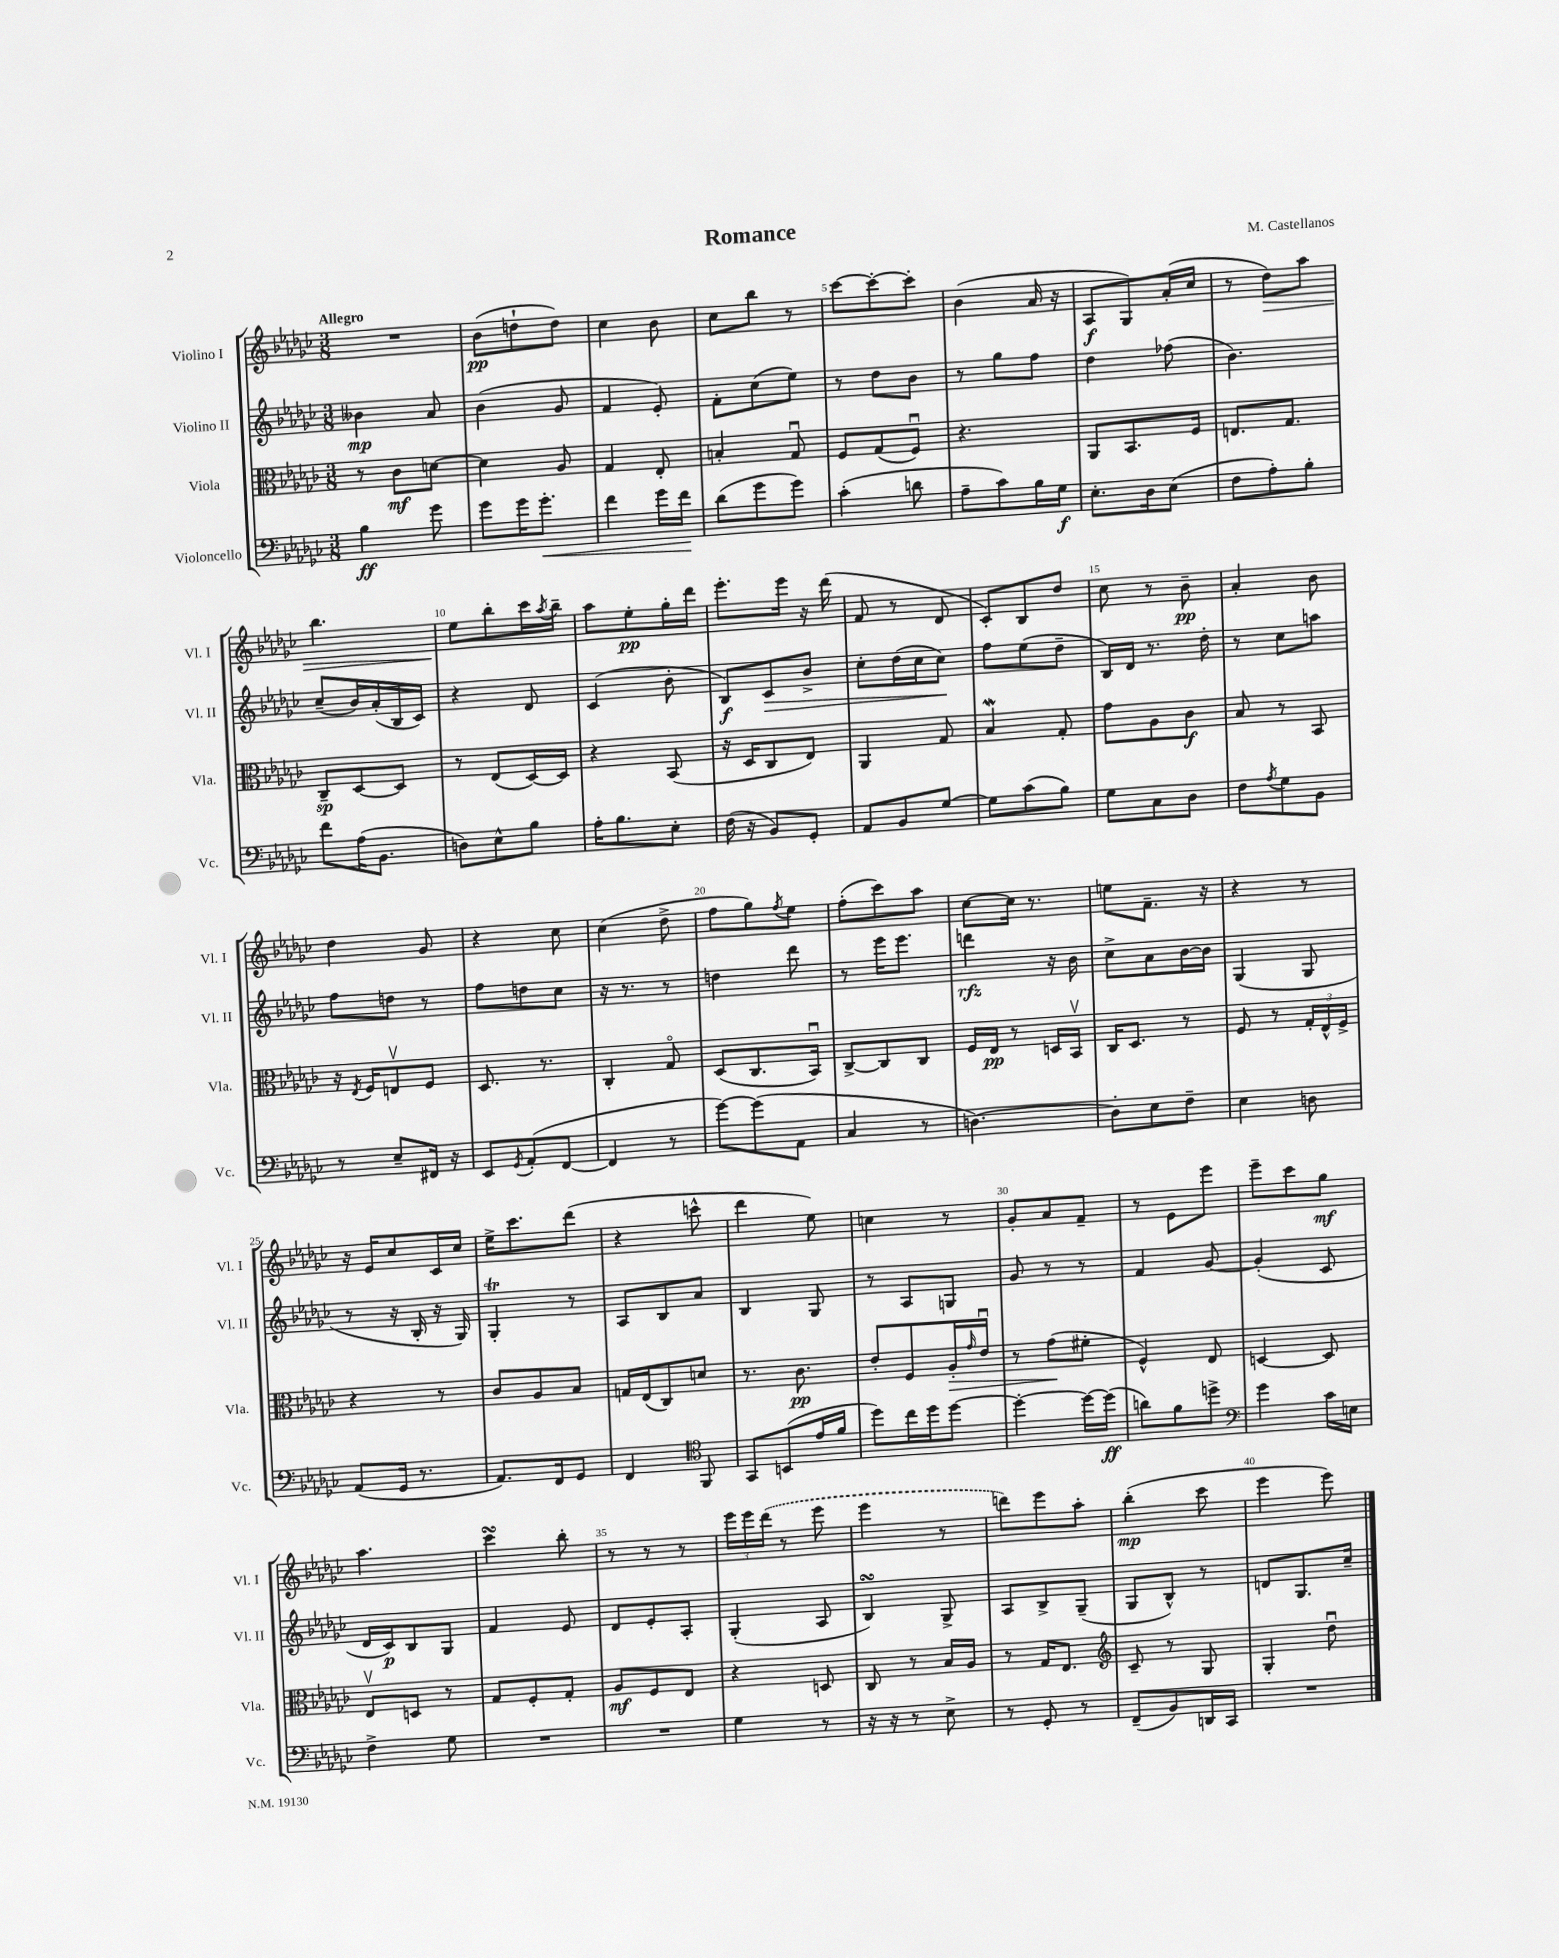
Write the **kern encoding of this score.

**kern	**dynam	**kern	**dynam	**kern	**dynam	**kern	**dynam
*part4	*part4	*part3	*part3	*part2	*part2	*part1	*part1
*staff4	*staff4	*staff3	*staff3	*staff2	*staff2	*staff1	*staff1
*I"Violoncello	*	*I"Viola	*	*I"Violino II	*	*I"Violino I	*
*I'Vc.	*	*I'Vla.	*	*I'Vl. II	*	*I'Vl. I	*
*clefF4	*	*clefC3	*	*clefG2	*	*clefG2	*
*k[b-e-a-d-g-c-]	*	*k[b-e-a-d-g-c-]	*	*k[b-e-a-d-g-c-]	*	*k[b-e-a-d-g-c-]	*
*M3/8	*	*M3/8	*	*M3/8	*	*M3/8	*
=1	=1	=1	=1	=1	=1	=1	=1
!	!	!	!	!	!	!LO:TX:a:B:t=Allegro	!
4B-\	ff	8r	.	4b--X\	mp	4.r	.
.	.	8c-\L	mf	.	.	.	.
8g-\	.	[8dn\J	.	8a-/	.	.	.
=2	=2	=2	=2	=2	=2	=2	=2
8g-\L	.	4d\]	.	(4b-\	.	(8b-\L	pp
16g-\K	.	.	.	.	.	8ddn`\	.
!	!LO:HP:b	!	!	!	!	!	!
8.g-'\J	<	.	.	.	.	.	.
.	.	8A-/	.	8g-/	.	8dd\J)	.
=3	=3	=3	=3	=3	=3	=3	=3
4f\	.	4G-/	.	4f/	.	4cc-\	.
16g-\LL	.	8E-'/	.	8e-'/)	.	8b-\	.
16f\JJ	.	.	.	.	.	.	.
.	[	.	.	.	.	.	.
=4	=4	=4	=4	=4	=4	=4	=4
(8d-\L	.	4Bn'/	.	8f'\L	.	8cc-\L	.
8g-\	.	.	.	(8cc-\	.	8bb-\J	.
8g-\J)	.	8G-u/	.	8ee-\J)	.	8r	.
=5	=5	=5	=5	=5	=5	=5	=5
(4c-'\	.	8F/L	.	8r	.	[8ccc-\L	.
.	.	(8G-/	.	8dd-\L	.	8ccc-'\_	.
8dn\	.	8Fu/J)	.	8b-\J	.	8ccc-'\J]	.
=6	=6	=6	=6	=6	=6	=6	=6
8A-~\L	.	4.r	.	8r	.	(4b-\	.
8c-\)	.	.	.	8gg-\L	.	.	.
16B-\L	.	.	.	8ff\J	.	16a-/	.
16G-\JJ	f	.	.	.	.	16r	.
=7	=7	=7	=7	=7	=7	=7	=7
8.E-'\L	.	8AA-/L	.	4dd-\	.	8A-/L	f
.	.	8.BB-/	.	.	.	8G-/)	.
16D-\k	.	.	.	.	.	.	.
(8E-\J	.	.	.	(8ff-X\	.	(16a-'/L	.
.	.	16F/Jk	.	.	.	16cc-/JJ	.
=8	=8	=8	=8	=8	=8	=8	=8
8F\L	.	8.En/L	.	4.b-\)	.	8r	.
!	!	!	!	!	!	!	!LO:HP:b
8A-'\)	.	.	.	.	.	8dd-\L)	>
.	.	8.G-/J	.	.	.	.	.
8B-'\J	.	.	.	.	.	8aa-\J	.
!!LO:LB:g=z
=9	=9	=9	=9	=9	=9	=9	=9
8f\L	.	8C-~/L	sp	(8cc-~/L	.	4.bb-\	.
(16A-\K	.	[8D-/	.	16b-/L)	.	.	.
8.BB-\J	.	.	.	(16a-'/	.	.	.
.	.	8D-/J]	.	16B-/	.	.	.
.	.	.	.	16c-/JJ)	.	.	.
=10	=10	=10	=10	=10	=10	=10	=10
8Dn\L)	.	8r	.	4r	.	8ee-\L	.
8E-^^\	.	(8E-/L	.	.	.	8bb-'\	]
8B-\J	.	[16D-/L)	.	8d-/	.	16ccc-\L	.
.	.	.	.	.	.	8qaa-/	.
.	.	16D-/JJ]	.	.	.	16bb-~\JJ	.
=11	=11	=11	=11	=11	=11	=11	=11
16A-'\KL	.	4r	.	(4c-/	.	8aa-\L	.
8.B-\	.	.	.	.	.	.	.
.	.	.	.	.	.	8ee-'\	pp
8E-'\J	.	(8BB-/	.	8b-'\	.	16gg-'\L	.
.	.	.	.	.	.	16ddd-\JJ	.
=12	=12	=12	=12	=12	=12	=12	=12
(16F\	.	16r	.	8B-/L)	f	8.eee-'\L	.
16r	.	16D-/KL	.	.	.	.	.
!	!	!	!	!	!LO:HP:b	!	!
8BB-/L)	.	8C-/	.	8c-/	>	.	.
.	.	.	.	.	.	16eee-\Jk	.
8GG-'/J	.	8E-/J)	.	8b-^/J	.	16r	.
.	.	.	.	.	.	(16ddd-\	.
=13	=13	=13	=13	=13	=13	=13	=13
8AA-/L	.	4AA-/	.	8cc-'\L	.	8f/	.
8BB-/	.	.	.	(16dd-\L	.	8r	.
.	.	.	.	16cc-\J	.	.	.
[8G-/J	.	8G-/	.	8cc-\J)	.	8d-/	.
.	.	.	.	.	]	.	.
=14	=14	=14	=14	=14	=14	=14	=14
8G-\L]	.	4B-W/	.	8ff\L	.	8c-'/L)	.
(8c-\	.	.	.	(8ee-\	.	8B-/	.
8B-\J)	.	8G-'/	.	8dd-~\J	.	8dd-/J	.
=15	=15	=15	=15	=15	=15	=15	=15
8G-\L	.	8g-\L	.	16B-/LL)	.	8cc-\	.
.	.	.	.	16d-/JJ	.	.	.
8C-\	.	8A-\	.	8.r	.	8r	.
8D-\J	.	8c-\J	f	.	.	8b-~\	pp
.	.	.	.	16dd-'\	.	.	.
=16	=16	=16	=16	=16	=16	=16	=16
8F\L	.	8B-/	.	8r	.	4a-'/	.
8qA-/	.	.	.	.	.	.	.
8G-\	.	8r	.	8cc-\L	.	.	.
8BB-\J	.	8BB-/	.	8aan\J	.	8b-\	.
!!LO:LB:g=z
=17	=17	=17	=17	=17	=17	=17	=17
8r	.	16r	.	8ff\L	.	4dd-\	.
.	.	8qE-/	.	.	.	.	.
.	.	16F/KL	.	.	.	.	.
8E-~/L	.	8Env/	.	8ddn\J	.	.	.
16FF#X/Jk	.	8F/J	.	8r	.	8g-/	.
16r	.	.	.	.	.	.	.
=18	=18	=18	=18	=18	=18	=18	=18
8EE-/L	.	8.D-/	.	8ff\L	.	4r	.
8qGG-/	.	.	.	.	.	.	.
(8AA-'/	.	.	.	8ddn\	.	.	.
.	.	8.r	.	.	.	.	.
[8FF/J	.	.	.	8cc-\J	.	8cc-\	.
=19	=19	=19	=19	=19	=19	=19	=19
4FF/]	.	4C-'/	.	16r	.	(4cc-\	.
.	.	.	.	8.r	.	.	.
8r	.	8G-/	.	8r	.	8dd-^\	.
=20	=20	=20	=20	=20	=20	=20	=20
[8g-\L)	.	(8D-/L	.	4ddn\	.	8ff\L	.
(8g-\]	.	8.C-/	.	.	.	8gg-\)	.
.	.	.	.	.	.	8qff/	.
8AA-\J	.	.	.	8ddd-\	.	8ee-\J	.
.	.	16BB-u/Jk)	.	.	.	.	.
=21	=21	=21	=21	=21	=21	=21	=21
4C-/	.	[8C-^/L	.	8r	.	(8ff'\L	.
.	.	8C-/]	.	16eee-\KL	.	8ccc-\)	.
.	.	.	.	8.eee-\J	.	.	.
8r	.	8C-/J	.	.	.	8aa-\J	.
=22	=22	=22	=22	=22	=22	=22	=22
[4.Dn\)	.	16F/LL	.	4dddn\	rfz	[8cc-\L	.
.	.	16E-/JJ	pp	.	.	.	.
.	.	8r	.	.	.	16cc-\Jk]	.
.	.	.	.	.	.	8.r	.
.	.	16Dn/LL	.	16r	.	.	.
.	.	16BB-v/JJ	.	16b-\	.	.	.
=23	=23	=23	=23	=23	=23	=23	=23
8D'\L]	.	16C-/KL	.	8cc-^\L	.	8een\L	.
.	.	8.D-/J	.	.	.	.	.
8E-\	.	.	.	8a-\	.	8.f~\J	.
8F~\J	.	8r	.	[16b-\L	.	.	.
.	.	.	.	16b-\JJ]	.	16r	.
=24	=24	=24	=24	=24	=24	=24	=24
4E-\	.	8F/	.	(4G-/	.	4r	.
.	.	8r	.	.	.	.	.
8Dn\	.	24G-'/LL	.	8G-/	.	8r	.
.	.	24E-^^/	.	.	.	.	.
.	.	24F^/JJ	.	.	.	.	.
!!LO:LB:g=z
=25	=25	=25	=25	=25	=25	=25	=25
(8AA-/L	.	4r	.	8r	.	16r	.
.	.	.	.	.	.	16e-/KL	.
16GG-/Jk	.	.	.	16r	.	8cc-/	.
8.r	.	.	.	16B-'/	.	.	.
.	.	8r	.	16r	.	16c-/L	.
.	.	.	.	16G-/)	.	16cc-/JJ	.
=26	=26	=26	=26	=26	=26	=26	=26
8.AA-/L)	.	8c-/L	.	4G-T'/	.	16ee-^\KL	.
.	.	.	.	.	.	8.ccc-\	.
.	.	8A-/	.	.	.	.	.
16FF/k	.	.	.	.	.	.	.
8GG-/J	.	8B-/J	.	8r	.	(8ddd-\J	.
=27	=27	=27	=27	=27	=27	=27	=27
4FF/	.	16Gn/LL	.	8A-/L	.	4r	.
.	.	(16E-/J	.	.	.	.	.
.	.	8C-/)	.	8B-/	.	.	.
*clefC4	*	*	*	*	*	*	*
8FF/	.	8dn/J	.	8a-/J	.	8cccn^^\	.
=28	=28	=28	=28	=28	=28	=28	=28
8GG-/L	.	8.r	.	4B-/	.	4ddd-\	.
(8BBn/	.	.	.	.	.	.	.
.	.	8.c-\	pp	.	.	.	.
16e-/L	.	.	.	8G-/	.	8ee-\)	.
16f/JJ	.	.	.	.	.	.	.
=29	=29	=29	=29	=29	=29	=29	=29
8dd-\L)	.	8e-'/L	.	8r	.	4ccn\	.
16cc-\L	.	8F/	.	8A-/L	.	.	.
16dd-\J	.	.	.	.	.	.	.
!	!	!	!LO:HP:b	!	!	!	!
[8dd-\J	.	16A-'/L	>	8Gn/J	.	8r	.
.	.	16qqg-/	.	.	.	.	.
.	.	16e-u/JJ	.	.	.	.	.
=30	=30	=30	=30	=30	=30	=30	=30
4dd-'\_	.	8r	.	8g-/	.	8g-'/L	.
.	.	(8g-\L	.	8r	.	8a-/	.
16dd-\LL_	.	8f#X'\J	]	8r	.	8f~/J	.
(16dd-\JJ]	ff	.	.	.	.	.	.
=31	=31	=31	=31	=31	=31	=31	=31
8an\L)	.	4F^^/)	.	4f/	.	8r	.
8f\	.	.	.	.	.	8e-\L	.
8ddn^\J	.	8E-/	.	[8g-/	.	8eee-\J	.
=32	=32	=32	=32	=32	=32	=32	=32
*clefF4	*	*	*	*	*	*	*
4g-\	.	[4Dn/	.	(4g-'/]	.	8eee-~\L	.
.	.	.	.	.	.	8ccc-\	.
16c-\LL	.	8D/]	.	8c-/	.	8gg-\J	mf
16En\JJ	.	.	.	.	.	.	.
!!LO:LB:g=z
=33	=33	=33	=33	=33	=33	=33	=33
4F^\	.	8E-v/L	.	16d-/LL	.	4.aa-\	.
.	.	.	.	16c-/J)	p	.	.
.	.	8Dn/J	.	8B-/	.	.	.
8G-\	.	8r	.	8G-/J	.	.	.
=34	=34	=34	=34	=34	=34	=34	=34
4.r	.	8G-/L	.	4f/	.	4ccc-sSSs\	.
.	.	8F'/	.	.	.	.	.
.	.	8G-'/J	.	8e-/	.	8bb-'\	.
=35	=35	=35	=35	=35	=35	=35	=35
4.r	.	8A-/L	mf	8d-/L	.	8r	.
.	.	8F/	.	8e-'/	.	8r	.
.	.	8E-/J	.	8A-'/J	.	8r	.
=36	=36	=36	=36	=36	=36	=36	=36
4G-\	.	4r	.	(4G-'/	.	24eee-\LL	.
.	.	.	.	.	.	24eee-\	.
.	.	.	.	.	.	(24ddd-\JJ	.
.	.	.	.	.	.	8r	.
8r	.	8Dn/	.	8A-/	.	8eee-\	.
=37	=37	=37	=37	=37	=37	=37	=37
16r	.	8C-/	.	4B-sSsS/)	.	4eee-\	.
16r	.	.	.	.	.	.	.
8r	.	8r	.	.	.	.	.
8E-^\	.	16B-/LL	.	8G-^/	.	8r	.
.	.	16A-/JJ	.	.	.	.	.
=38	=38	=38	=38	=38	=38	=38	=38
8r	.	8r	.	8A-/L	.	8dddn\L)	.
8GG-'/	.	16G-/KL	.	8B-^/	.	8eee-\	.
.	.	8.E-/J	.	.	.	.	.
8r	.	.	.	(8G-~/J	.	8aa-'\J	.
=39	=39	=39	=39	=39	=39	=39	=39
*	*	*clefG2	*	*	*	*	*
(8FF~/L	.	8c-~/	.	8G-/L	.	(4bb-'\	mp
8BB-/)	.	8r	.	8B-^^/J)	.	.	.
16DDn/L	.	8G-/	.	8r	.	8ccc-\	.
16CC-/JJ	.	.	.	.	.	.	.
=40	=40	=40	=40	=40	=40	=40	=40
4.r	.	4G-'/	.	8dn/L	.	4eee-\	.
.	.	.	.	8.G-/	.	.	.
.	.	8dd-u\	.	.	.	8eee-\)	.
.	.	.	.	16cc-~/Jk	.	.	.
==	==	==	==	==	==	==	==
*-	*-	*-	*-	*-	*-	*-	*-
